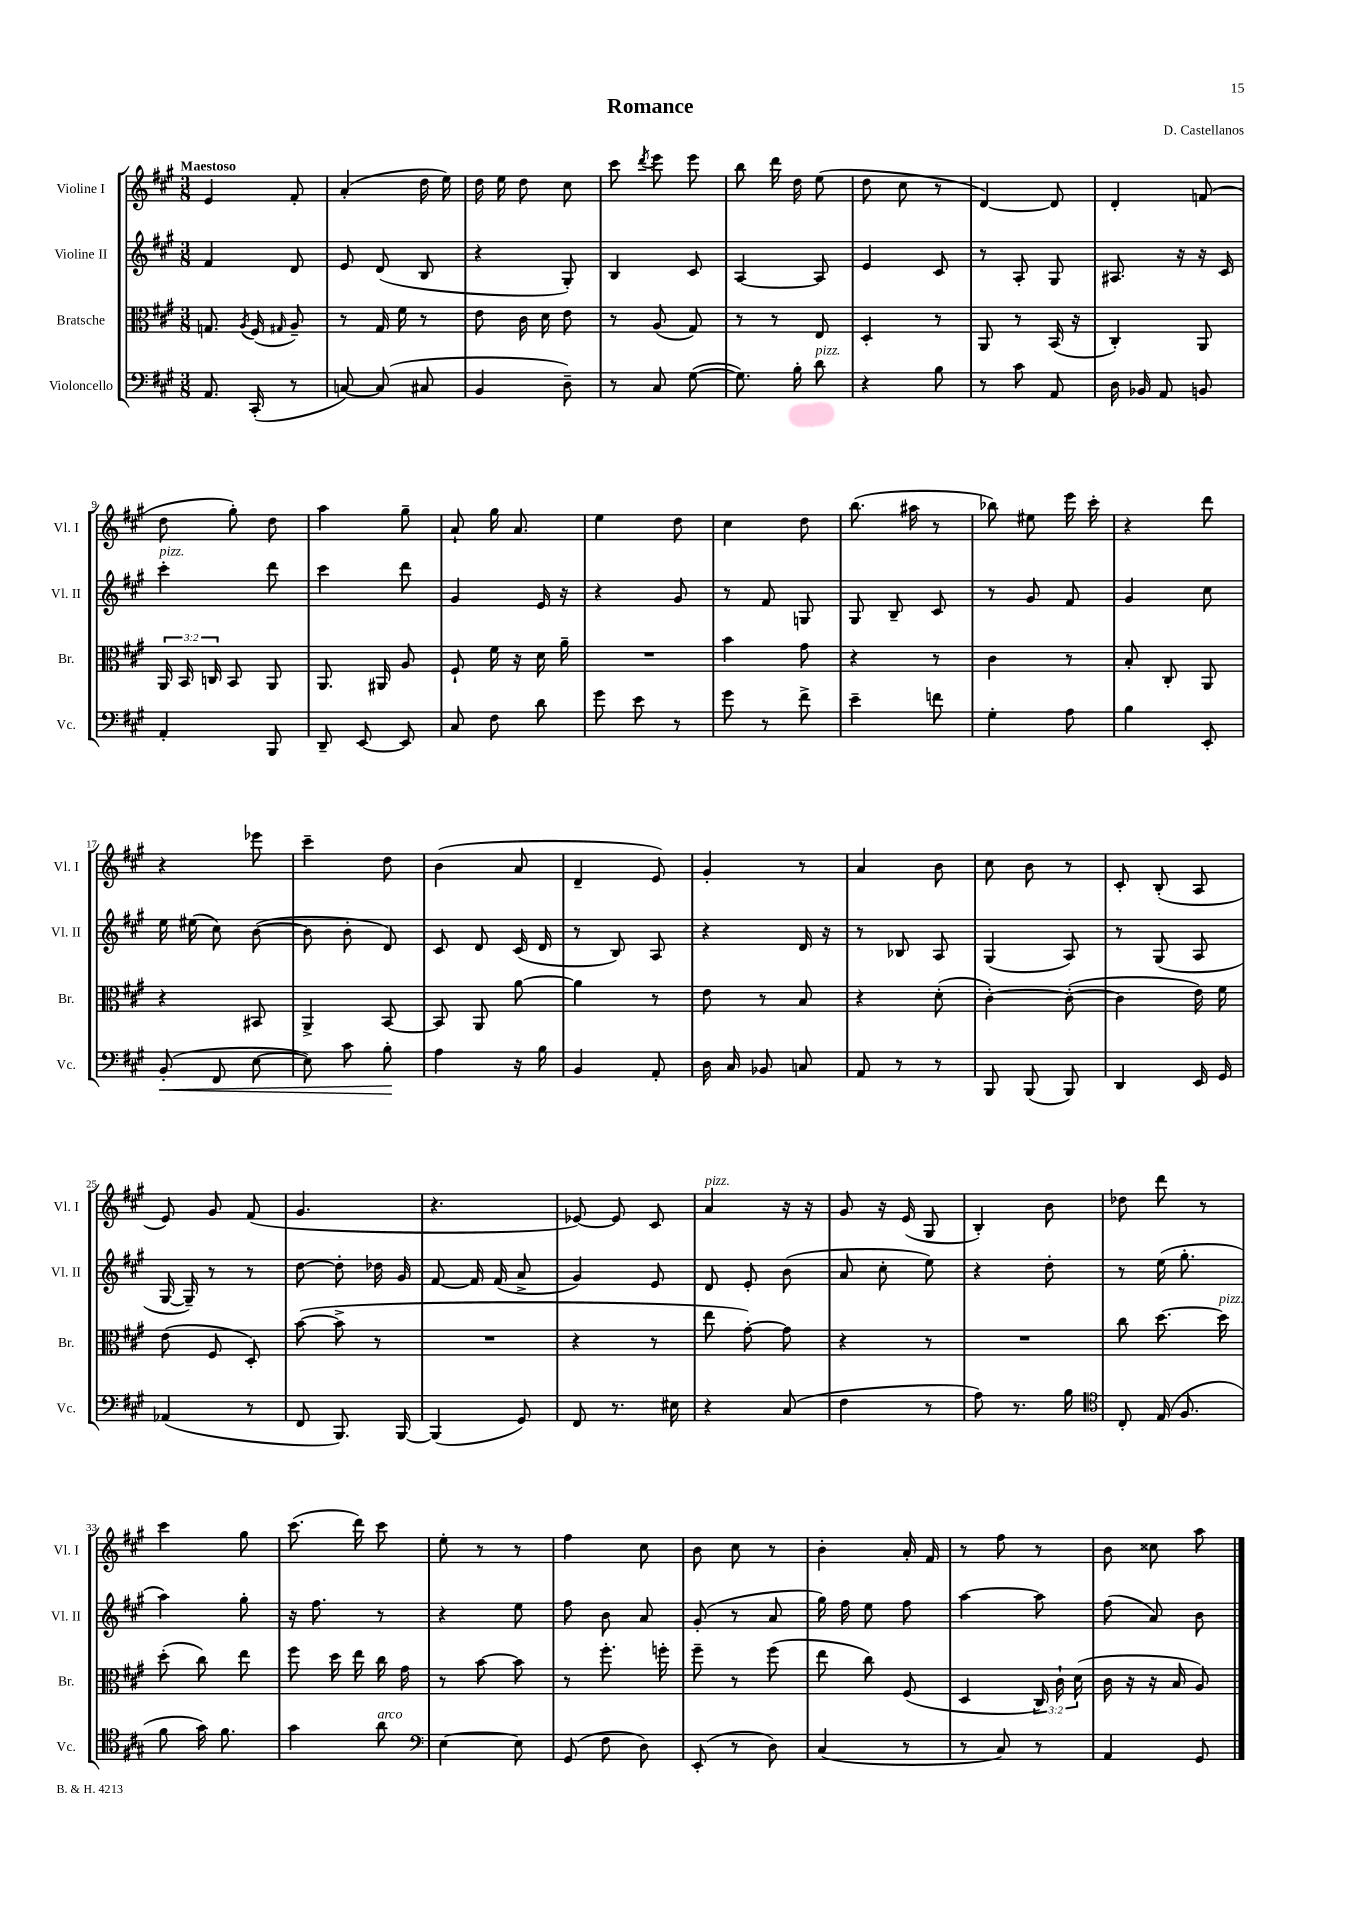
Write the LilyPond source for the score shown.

\header { title = "Romance" composer = "D. Castellanos" }
<<
\new StaffGroup <<
\new Staff = "s0" \with { instrumentName = "Violine I" shortInstrumentName = "Vl. I" } {
    \clef treble \key a \major \numericTimeSignature \time 3/8 \tempo "Maestoso"
    \autoBeamOff e'4 fis'8-. |
    a'4-.( d''16 e''16) |
    d''16 e''16 d''8 cis''8 |
    cis'''8 \acciaccatura { d'''8 } e'''8 e'''8 |
    b''8 d'''16 d''16 e''8( |
    d''8 cis''8 r8 |
    d'4~) d'8 |
    d'4-. f'8( |
    d''8 gis''8-.) d''8 |
    a''4 gis''8-- |
    a'8-! gis''16 a'8. |
    e''4 d''8 |
    cis''4 d''8 |
    b''8.( ais''16 r8 |
    bes''8) eis''8 e'''16 cis'''16-. |
    r4 d'''8 |
    r4 ees'''8 |
    cis'''4-- d''8 |
    b'4( a'8 |
    d'4-- e'8) |
    gis'4-. r8 |
    a'4 b'8 |
    cis''8 b'8 r8 |
    cis'8-. b8-.( a8 |
    e'8) gis'8 fis'8( |
    gis'4. |
    r4. |
    ees'8~) ees'8 cis'8 |
    a'4^\markup { \italic "pizz." } r16 r16 |
    gis'8 r16 e'16( gis8 |
    b4-.) b'8 |
    des''8 d'''8 r8 |
    cis'''4 gis''8 |
    cis'''8.( d'''16) cis'''8 |
    e''8-. r8 r8 |
    fis''4 cis''8 |
    b'8 cis''8 r8 |
    b'4-. a'16-. fis'16 |
    r8 fis''8 r8 |
    b'8 cisis''8 a''8 \bar "|." |
}
\new Staff = "s1" \with { instrumentName = "Violine II" shortInstrumentName = "Vl. II" } {
    \clef treble \key a \major \numericTimeSignature \time 3/8
    \autoBeamOff fis'4 d'8 |
    e'8 d'8( b8 |
    r4 gis8-.) |
    b4 cis'8 |
    a4~ a8 |
    e'4 cis'8 |
    r8 a8-. gis8 |
    ais8. r16 r16 cis'16 |
    cis'''4-.^\markup { \italic "pizz." } d'''8 |
    cis'''4 d'''8 |
    gis'4 e'16 r16 |
    r4 gis'8 |
    r8 fis'8 g8 |
    gis8 b8-- cis'8 |
    r8 gis'8 fis'8 |
    gis'4 cis''8 |
    e''16 eis''16( cis''8) b'8~( |
    b'8 b'8-. d'8) |
    cis'8 d'8 cis'16( d'16 |
    r8 b8) a8 |
    r4 d'16 r16 |
    r8 bes8 a8 |
    gis4( a8) |
    r8 gis8( a8 |
    gis16~ gis16--) r8 r8 |
    d''8~ d''8-. des''16 gis'16 |
    fis'8~ fis'16 fis'16( a'8-> |
    gis'4) e'8 |
    d'8 e'8-. b'8( |
    a'8 cis''8-. e''8) |
    r4 d''8-. |
    r8 e''16( gis''8.-. |
    a''4) gis''8-. |
    r16 fis''8. r8 |
    r4 e''8 |
    fis''8 b'8 a'8 |
    gis'8-.( r8 a'8 |
    gis''16) fis''16 e''8 fis''8 |
    a''4~ a''8 |
    fis''8( a'8) b'8 \bar "|." |
}
\new Staff = "s2" \with { instrumentName = "Bratsche" shortInstrumentName = "Br." } {
    \clef alto \key a \major \numericTimeSignature \time 3/8 \override Staff.TupletNumber.text = #tuplet-number::calc-fraction-text
    \autoBeamOff g8. \acciaccatura { a8 } fis16( \grace { gis16 } a8--) |
    r8 gis16 fis'16 r8 |
    e'8 cis'16 d'16 e'8 |
    r8 a8( gis8) |
    r8 r8 e8 |
    d4-. r8 |
    a,8 r8 b,16( r16 |
    cis4-.) a,8 |
    \tuplet 3/2 { a,16 b,16 c16 } b,8 a,8 |
    a,8. ais,16 a8 |
    fis8-! fis'16 r16 d'16 a'16-- |
    R4. |
    b'4 gis'8 |
    r4 r8 |
    cis'4 r8 |
    b8-. cis8-. a,8 |
    r4 bis,8 |
    a,4-> b,8~ |
    b,8 a,8 a'8~ |
    a'4 r8 |
    e'8 r8 b8 |
    r4 d'8-.( |
    cis'4~-.) cis'8~-.( |
    cis'4 e'16) fis'16 |
    e'8( fis8 d8-.) |
    b'8~( b'8-> r8 |
    R4. |
    r4 r8 |
    e''8 gis'8~-.) gis'8 |
    r4 r8 |
    R4. |
    cis''8 d''8.~ d''16^\markup { \italic "pizz." } |
    d''8-.( cis''8) e''8 |
    fis''8 d''16 e''16 cis''16 gis'16 |
    r8 b'8~ b'8 |
    r8 fis''8.-. f''16-. |
    fis''8-- r8 fis''8( |
    e''8 cis''8) fis8( |
    d4 \tuplet 3/2 { cis16) cis'16-! d'16( } |
    cis'16 r16 r16 b16 a8) \bar "|." |
}
\new Staff = "s3" \with { instrumentName = "Violoncello" shortInstrumentName = "Vc." } {
    \clef bass \key a \major \numericTimeSignature \time 3/8
    \autoBeamOff a,8. cis,16-.( r8 |
    c8~) c8( cis8 |
    b,4 d8--) |
    r8 cis8 gis8~( |
    gis8.) b16-. d'8^\markup { \italic "pizz." } |
    r4 b8 |
    r8 cis'8 a,8 |
    d16 bes,16 a,8 b,8 |
    a,4-. b,,8 |
    d,8-- e,8~ e,8 |
    cis8 fis8 d'8 |
    gis'8 e'8 r8 |
    gis'8 r8 fis'8-> |
    e'4-- f'8 |
    gis4-. a8 |
    b4 e,8-. |
    b,8-.\<( fis,8 e8~ |
    e8) cis'8 b8-.\! |
    a4 r16 b16 |
    b,4 a,8-. |
    d16 cis16 bes,8 c8 |
    a,8 r8 r8 |
    b,,8 b,,8( b,,8) |
    d,4 e,16 gis,16 |
    aes,4( r8 |
    fis,8 b,,8.) b,,16~ |
    b,,4( gis,8) |
    fis,8 r8. eis16 |
    r4 cis8( |
    fis4 r8 |
    a8) r8. b16 |
    \clef tenor cis8-. e16( fis8. |
    fis'8 gis'16) fis'8. |
    gis'4 a'8^\markup { \italic "arco" } |
    \clef bass e4~ e8 |
    gis,8( fis8 d8) |
    e,8-.( r8 d8) |
    cis4( r8 |
    r8 cis8) r8 |
    a,4 gis,8 \bar "|." |
}
>>
>>
